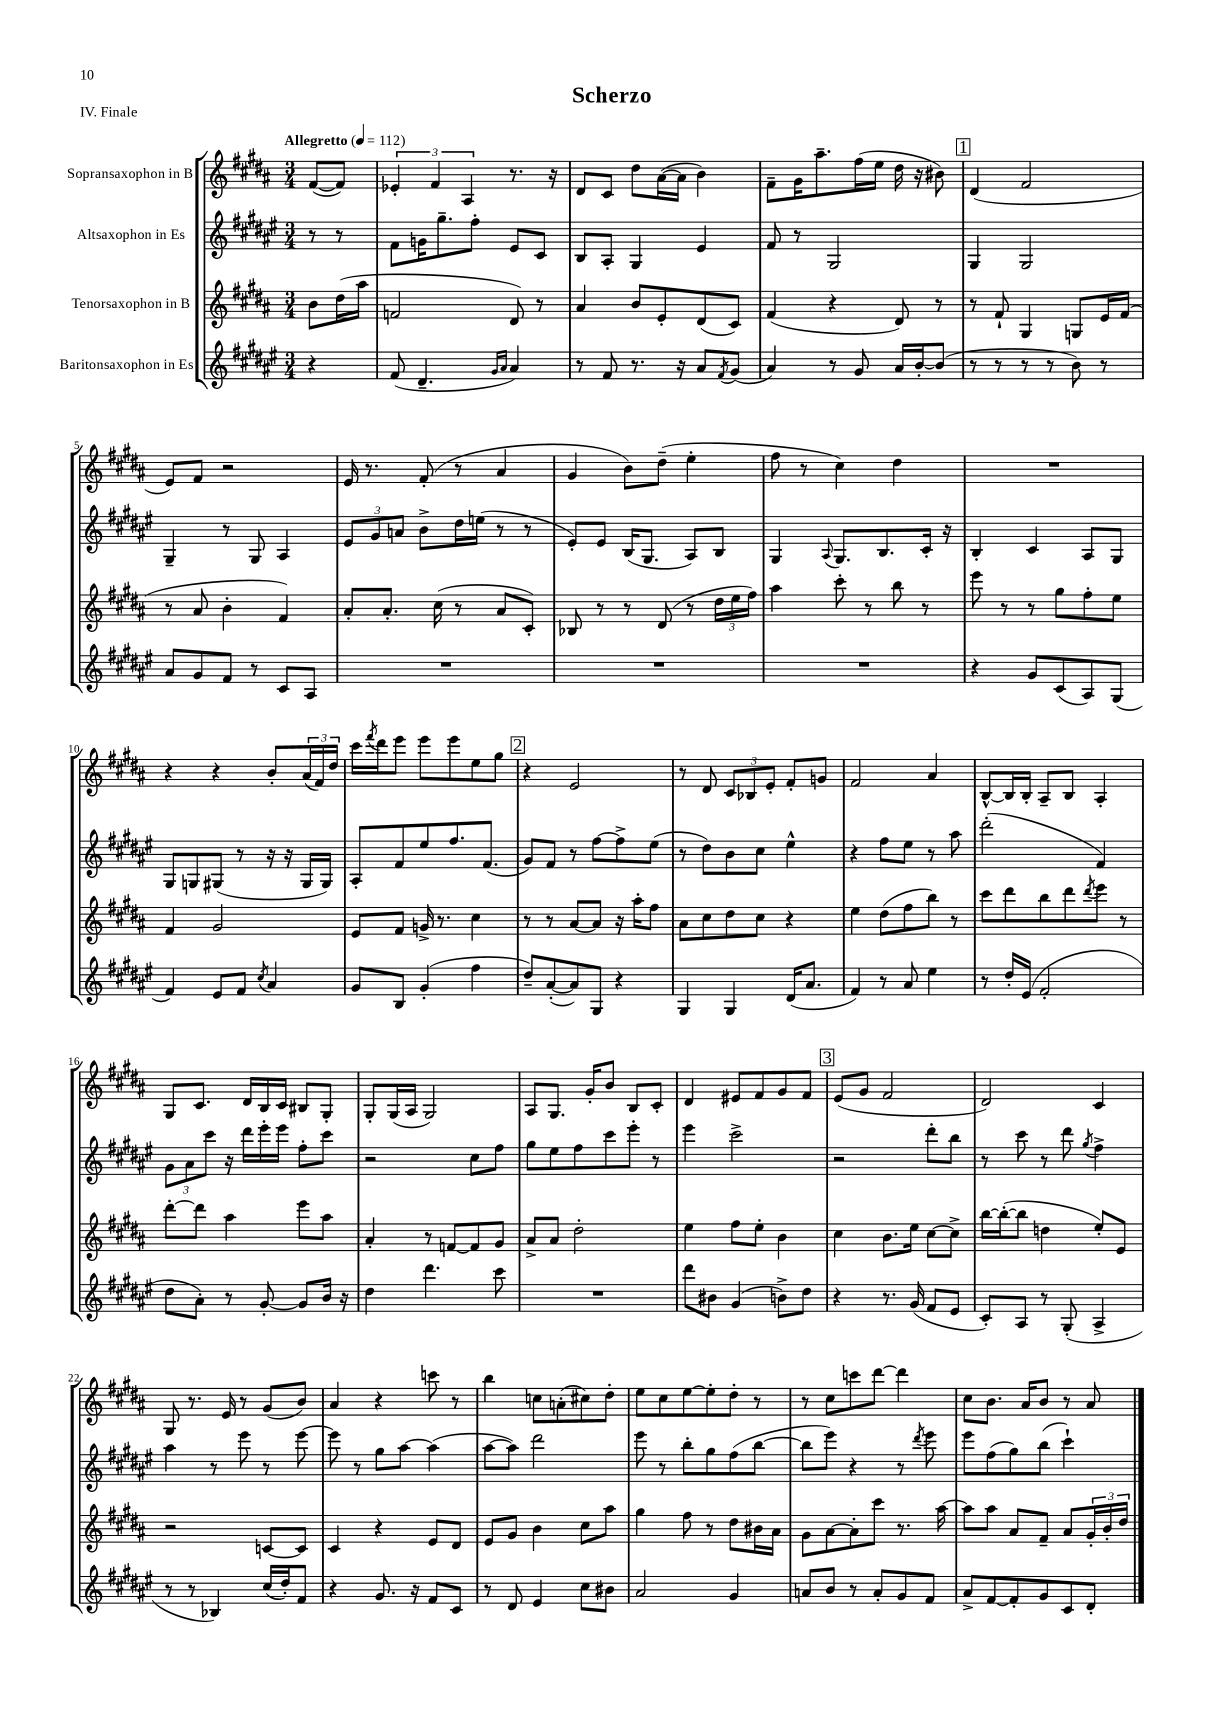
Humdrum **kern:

**kern	**kern	**kern	**kern
*part4	*part3	*part2	*part1
*staff4	*staff3	*staff2	*staff1
*I"Baritonsaxophon in Es	*I"Tenorsaxophon in B	*I"Altsaxophon in Es	*I"Sopransaxophon in B
*clefG2	*clefG2	*clefG2	*clefG2
*k[f#c#g#d#a#e#]	*k[f#c#g#d#a#]	*k[f#c#g#d#a#e#]	*k[f#c#g#d#a#]
*M3/4	*M3/4	*M3/4	*M3/4
*MM112	*MM112	*MM112	*MM112
=	=	=	=
!	!	!	!LO:TX:a:B:t=Allegretto
4r	8b\L	8r	([8f#/L
.	(16dd#\L	8r	8f#/J])
.	16aa#\JJ	.	.
=1	=1	=1	=1
(8f#/	2fn/	8f#\L	6e-X'/
4.d#~/	.	16gn\K	.
.	.	.	6f#/
.	.	8.gg#~\	.
.	.	.	6A#/
.	.	8ff#'\J	.
16qqg#/LL	.	.	.
16qqa#/JJ	.	.	.
4a#/)	8d#/)	8e#/L	8.r
.	8r	8c#/J	.
.	.	.	16r
=2	=2	=2	=2
8r	4a#/	8B/L	8d#/L
8f#/	.	8A#'/J	8c#/J
8.r	8b/L	4G#/	8dd#\L
.	8e'/	.	([16a#\L
16r	.	.	16a#\JJ]
8a#/L	(8d#/	4e#/	4b\)
8qf#/	.	.	.
(8g#/J	8c#/J)	.	.
=3	=3	=3	=3
4a#/)	(4f#/	8f#/	8f#~\L
.	.	8r	16g#\K
.	.	.	8.aa#~\
8r	4r	2G#/	.
8g#/	.	.	(16ff#\L
.	.	.	16ee\JJ
16a#/LL	8d#/)	.	16dd#\
[16b'/J	.	.	16r
(8b/J]	8r	.	8b#X\)
!!LO:REH:place=s1:t=1
=4	=4	=4	=4
8r	8r	4G#/	(4d#/
8r	8f#`/	.	.
8r	4G#/	2G#/	2f#/
8r	.	.	.
8b\)	8Gn/L	.	.
8r	16e/L	.	.
.	(16f#/JJ	.	.
!!LO:LB:g=z
=5	=5	=5	=5
8a#/L	8r	4G#~/	8e/L)
8g#/	8a#/	.	8f#/J
8f#/J	4b'\	8r	2r
8r	.	8G#/	.
8c#/L	4f#/)	4A#/	.
8A#/J	.	.	.
=6	=6	=6	=6
2.r	8a#'/L	12e#/L	16e/
.	.	.	8.r
.	.	12g#/	.
.	8.a#'/J	.	.
.	.	12an/J	.
.	.	8b^\L	(8f#'/
.	(16cc#\	.	.
.	8r	16dd#\L	8r
.	.	(16een\JJ	.
.	8a#/L	8r	4a#/
.	8c#'/J)	8r	.
=7	=7	=7	=7
2.r	8B-X/	8e#'/L)	4g#/
.	8r	8e#/J	.
.	8r	(16B/KL	8b\L)
.	.	8.G#/J	.
.	(8d#/	.	(8dd#~\J
.	8r	8A#/L)	4ee'\
.	24dd#\LL	8B/J	.
.	24ee\	.	.
.	24ff#\JJ)	.	.
=8	=8	=8	=8
2.r	4aa#\	4G#/	8ff#\
.	.	.	8r
.	.	8qqA#/	.
.	8ccc#'\	8.G#/L	4cc#\)
.	8r	.	.
.	.	8.B/	.
.	8bb\	.	4dd#\
.	8r	16c#'/Jk	.
.	.	16r	.
=9	=9	=9	=9
4r	8eee\	4B'/	2.r
.	8r	.	.
8g#/L	8r	4c#/	.
(8c#/	8gg#\L	.	.
8A#/)	8ff#'\	8A#/L	.
(8G#/J	8ee\J	8G#/J	.
!!LO:LB:g=z
=10	=10	=10	=10
4f#/)	4f#/	8G#/L	4r
.	.	8Gn/	.
8e#/L	2g#/	(8G#X/J	4r
8f#/J	.	8r	.
8qcc#/	.	.	.
4a#/	.	16r	8b'/L
.	.	16r	.
.	.	16G#/LL	(24a#/L
.	.	.	24f#/)
.	.	16G#/JJ)	.
.	.	.	24dd#/JJ
=11	=11	=11	=11
8g#/L	8e/L	8A#'/L	16ccc#\LL
.	.	.	8qfff#/
.	.	.	16ddd#\J
8B/J	8f#/J	8f#/	8eee\J
(4g#'/	16gn^/	8ee#/	8eee\L
.	8.r	.	.
.	.	8.ff#/	8eee\
4ff#\	4cc#\	.	8ee\
.	.	(8.f#/J	.
.	.	.	8gg#\J
!!LO:REH:place=s1:t=2
=12	=12	=12	=12
8dd#~/L)	8r	8g#/L)	4r
([8a#'/	8r	8f#/J	.
8a#/])	[8a#/L	8r	2e/
8G#/J	8a#/J]	[8ff#\L	.
4r	16r	8ff#^\]	.
.	16aa#'\KL	.	.
.	8ff#\J	(8ee#\J	.
=13	=13	=13	=13
4G#/	8a#\L	8r	8r
.	8cc#\	8dd#\L)	8d#/
4G#/	8dd#\	8b\	12c#/L
.	.	.	12B-X/
.	8cc#\J	8cc#\J	.
.	.	.	12e'/J
(16d#/KL	4r	4ee#^^\	8f#'/L
8.a#/J	.	.	.
.	.	.	8gn/J
=14	=14	=14	=14
4f#/)	4ee\	4r	2f#/
8r	(8dd#\L	8ff#\L	.
8a#/	8ff#\	8ee#\J	.
4ee#\	8bb\J)	8r	4a#/
.	8r	8aa#\	.
=15	=15	=15	=15
8r	8ccc#\L	(2ddd#'\	[8B^^/L
16dd#'/LL	8ddd#\	.	16B/L]
(16e#/JJ	.	.	16B'/JJ
2f#'/	8bb\	.	8A#~/L
.	8ddd#\	.	8B/J
.	8qddd#/	.	.
.	8eee\J	4f#/)	4A#'/
.	8r	.	.
!!LO:LB:g=z
=16	=16	=16	=16
8dd#\L	[8ddd#'\L	12g#\L	8G#/L
.	.	12a#\	.
8a#'\J)	8ddd#\J]	.	8.c#/J
.	.	12ccc#\J	.
8r	4aa#\	16r	.
.	.	16ddd#\LL	16d#/LL
[8g#'/	.	16eee#'\	16B/
.	.	16eee#\JJ	16c#/JJ
8g#/L]	8eee\L	8ff#'\L	8B#X/L
16b/Jk	8aa#\J	8ccc#\J	8G#'/J
16r	.	.	.
=17	=17	=17	=17
4dd#\	4a#'/	2r	8G#'/L
.	.	.	(16G#/L
.	.	.	16A#/JJ
4.ddd#\	8r	.	2G#/)
.	[8fn/L	.	.
.	8f/]	8cc#\L	.
8ccc#\	8g#/J	8ff#\J	.
=18	=18	=18	=18
2.r	8a#^/L	8gg#\L	8A#/L
.	8a#/J	8ee#\	8.G#/J
.	2dd#'\	8ff#\	.
.	.	.	16g#'/KL
.	.	8ccc#\	8b/J
.	.	8eee#'\J	8B/L
.	.	8r	8c#'/J
=19	=19	=19	=19
8ddd#\L	4ee\	4eee#\	4d#/
8b#X\J	.	.	.
(4g#/	8ff#\L	2ccc#^\	8e#X/L
.	8ee'\J	.	8f#/
8bn^\L)	4b\	.	8g#/
8dd#\J	.	.	8f#/J
!!LO:REH:place=s1:t=3
=20	=20	=20	=20
4r	4cc#\	2r	(8e/L
.	.	.	8g#/J
8.r	8.b\L	.	2f#/
(16g#/	16ee\Jk	.	.
8f#/L	[8cc#\L	8ddd#'\L	.
8e#/J	8cc#^\J]	8bb\J	.
=21	=21	=21	=21
8c#'/L)	[16bb\LL	8r	2d#/)
.	(16bb'\J_	.	.
8A#/J	8bb\J]	8ccc#\	.
8r	4ddn\	8r	.
(8G#'/	.	8ddd#\	.
.	.	8qgg#/	.
4A#^/	8ee'/L)	4ff#^\	4c#/
.	8e/J	.	.
!!LO:LB:g=z
=22	=22	=22	=22
8r	2r	4aa#\	8G#/
8r	.	.	8.r
4B-X/)	.	8r	.
.	.	.	16e/
.	.	8eee#\	8r
(16cc#/LL	[8cn/L	8r	(8g#/L
16dd#'/J)	.	.	.
8f#/J	8c/J]	[8eee#\	8b/J)
=23	=23	=23	=23
4r	4c#/	8eee#\]	4a#/
.	.	8r	.
8.g#/	4r	8gg#\L	4r
.	.	[8aa#\J	.
16r	.	.	.
8f#/L	8e/L	(4aa#\]	8cccn\
8c#/J	8d#/J	.	8r
=24	=24	=24	=24
8r	8e/L	[8aa#\L	4bb\
8d#/	8g#/J	8aa#\J])	.
4e#/	4b\	2ddd#\	8ccn\L
.	.	.	(8an'\
8cc#\L	8cc#\L	.	8cc#X\)
8b#X\J	8aa#\J	.	8dd#'\J
=25	=25	=25	=25
2a#/	4gg#\	8eee#\	8ee\L
.	.	8r	8cc#\
.	8ff#\	8bb'\L	[8ee\
.	8r	8gg#\	8ee'\]
4g#/	8dd#\L	(8ff#\	8dd#'\J
.	16b#X\L	[8bb\J	8r
.	16a#\JJ	.	.
=26	=26	=26	=26
8an/L	8g#\L	8bb\L]	8r
8b/J	[8a#\	8eee#\J)	8cc#\L
8r	8a#'\]	4r	8cccn\
8a'/L	8ccc#\J	.	[8ddd#\J
8g#/	8.r	8r	4ddd#\]
.	.	8qddd#/	.
8f#/J	.	8eee#\	.
.	[16aa#\	.	.
=27	=27	=27	=27
8a#^/L	8aa#\L]	8eee#\L	8cc#\L
[8f#/	8aa#\J	(8ff#\	8.b\J
8f#'/]	8a#/L	8gg#\)	.
.	.	.	16a#/KL
8g#/	8f#~/J	(8bb\J	8b/J
8c#/	8a#/L	4ccc#`\)	8r
8d#'/J	24g#'/L	.	8a#/
.	24b'/	.	.
.	24dd#/JJ	.	.
==	==	==	==
*-	*-	*-	*-
